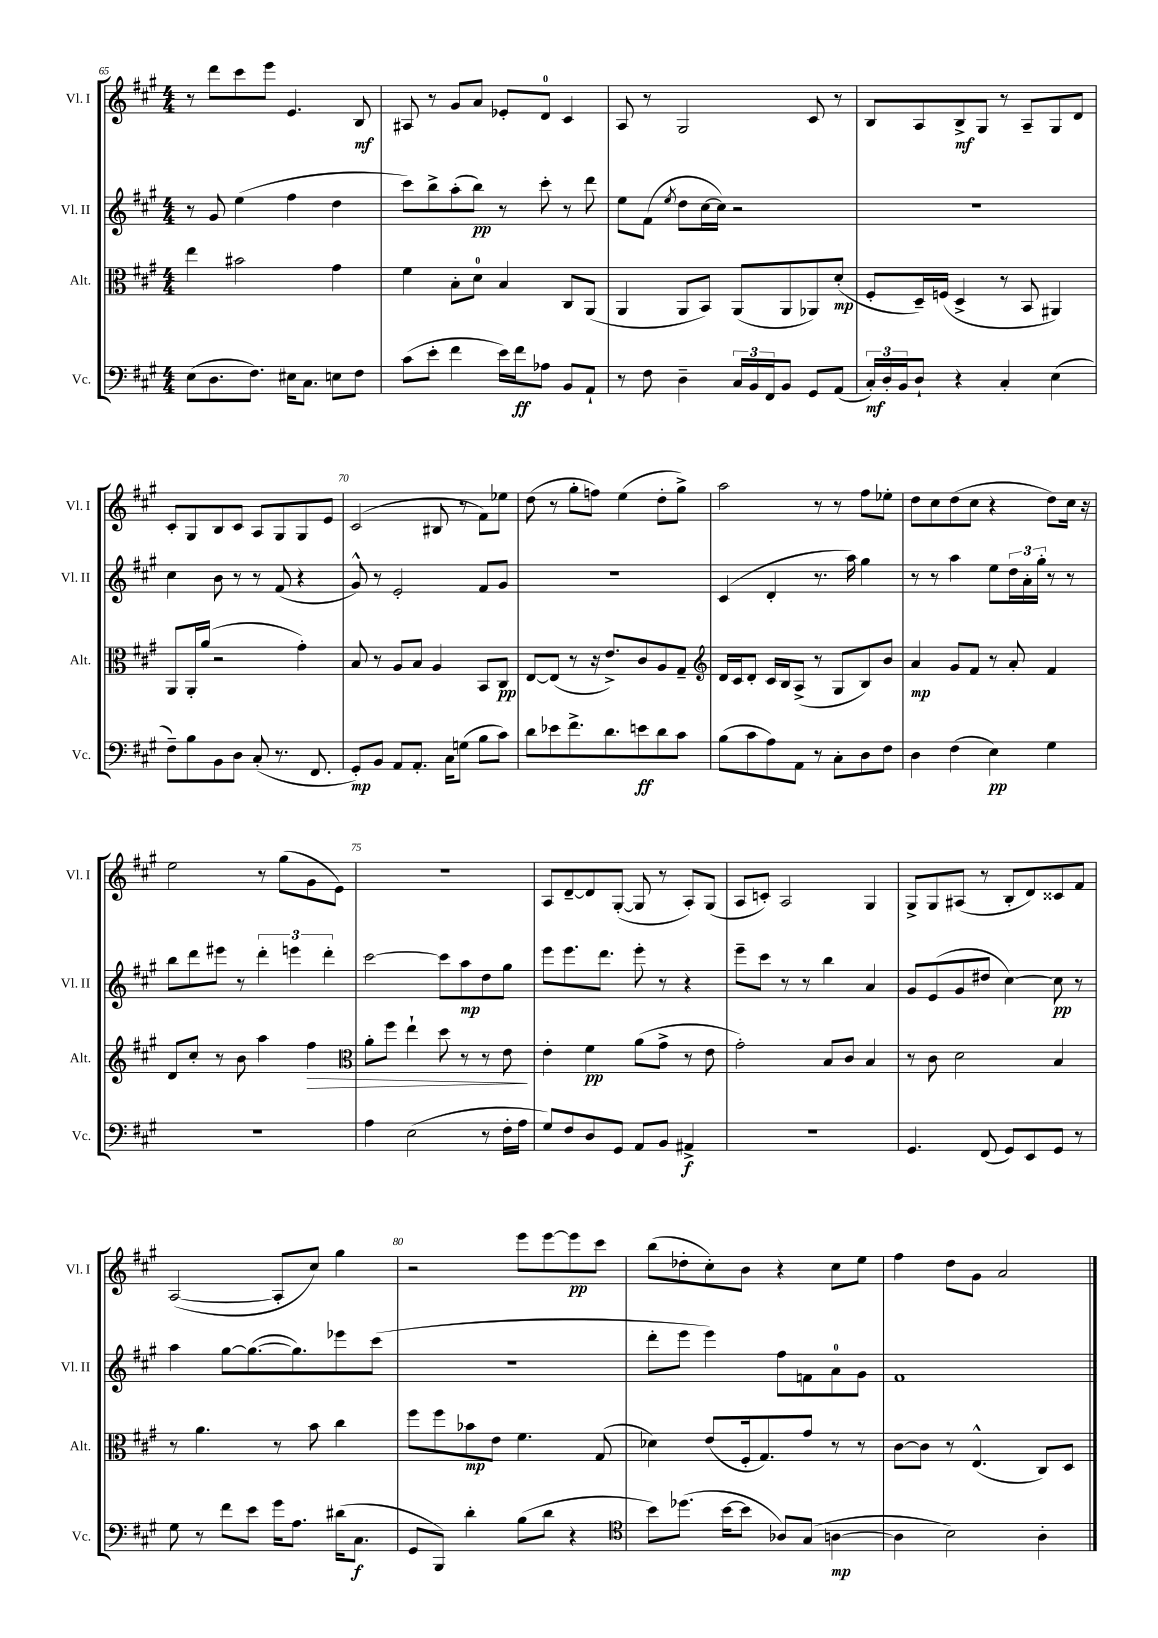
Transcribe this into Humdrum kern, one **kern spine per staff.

**kern	**dynam	**kern	**dynam	**kern	**dynam	**kern	**dynam
*part4	*part4	*part3	*part3	*part2	*part2	*part1	*part1
*staff4	*staff4	*staff3	*staff3	*staff2	*staff2	*staff1	*staff1
*I"Vc.	*	*I"Alt.	*	*I"Vl. II	*	*I"Vl. I	*
*I'Vc.	*	*I'Alt.	*	*I'Vl. II	*	*I'Vl. I	*
*clefF4	*	*clefC3	*	*clefG2	*	*clefG2	*
*k[f#c#g#]	*	*k[f#c#g#]	*	*k[f#c#g#]	*	*k[f#c#g#]	*
*M4/4	*	*M4/4	*	*M4/4	*	*M4/4	*
=65	=65	=65	=65	=65	=65	=65	=65
(8E\L	.	4ee\	.	8r	.	8r	.
8.D\	.	.	.	8g#/	.	8ddd\L	.
.	.	2b#X\	.	(4ee\	.	8ccc#\	.
8.F#\J)	.	.	.	.	.	.	.
.	.	.	.	.	.	8eee\J	.
16E#X\KL	.	.	.	4ff#\	.	4.e/	.
8.C#\J	.	.	.	.	.	.	.
8En\L	.	4g#\	.	4dd\	.	.	.
8F#\J	.	.	.	.	.	8B/	mf
=66	=66	=66	=66	=66	=66	=66	=66
(8c#\L	.	4f#\	.	8ccc#\L)	.	8A#X/	.
8e'\J	.	.	.	8bb^\	.	8r	.
4f#\	.	8B'\L	.	(8aa'\	.	8g#/L	.
.	.	8d\J	.	8bb\J)	pp	8a/J	.
16e\LL)	.	4B/	.	8r	.	8e-X'/L	.
16f#\J	ff	.	.	.	.	.	.
8A-X\J	.	.	.	8ccc#'\	.	8d/J	.
8BB/L	.	8C#/L	.	8r	.	4c#/	.
8AA`/J	.	(8AA/J	.	8ddd\	.	.	.
=67	=67	=67	=67	=67	=67	=67	=67
8r	.	4AA/	.	8ee\L	.	8A/	.
8F#\	.	.	.	(8f#\J	.	8r	.
.	.	.	.	8qee/	.	.	.
4D~\	.	8AA/L	.	8dd\L	.	2G#/	.
.	.	8BB/J)	.	[16cc#\L	.	.	.
.	.	.	.	16cc#\JJ])	.	.	.
24C#/LL	.	(8AA/L	.	2r	.	.	.
24BB/	.	.	.	.	.	.	.
24FF#/J	.	.	.	.	.	.	.
8BB/J	.	8AA/	.	.	.	.	.
8GG#/L	.	8AA-X/)	.	.	.	8c#/	.
(8AA/J	.	(8d'/J	mp	.	.	8r	.
=68	=68	=68	=68	=68	=68	=68	=68
24C#'/LL)	mf	8F#'/L	.	1r	.	8B/L	.
24D'/	.	.	.	.	.	.	.
24BB/J	.	.	.	.	.	.	.
8D`/J	.	16D~/L)	.	.	.	8A/	.
.	.	(16Fn/JJ	.	.	.	.	.
4r	.	4D^/	.	.	.	8B^/	mf
.	.	.	.	.	.	8G#/J	.
4C#'/	.	8r	.	.	.	8r	.
.	.	8BB/	.	.	.	8A~/L	.
(4E\	.	4AA#X/)	.	.	.	8G#/	.
.	.	.	.	.	.	8d/J	.
!!LO:LB:g=z
=69	=69	=69	=69	=69	=69	=69	=69
8F#~\L)	.	8AA/L	.	4cc#\	.	8c#'/L	.
8B\	.	16AA'/L	.	.	.	8G#/	.
.	.	(16a/JJ	.	.	.	.	.
8BB\	.	2r	.	8b\	.	8B/	.
8D\J	.	.	.	8r	.	8c#/J	.
(8C#'/	.	.	.	8r	.	8A/L	.
8.r	.	.	.	(8f#/	.	8G#/	.
.	.	4g#'\)	.	4r	.	8G#/	.
8.FF#/	.	.	.	.	.	.	.
.	.	.	.	.	.	8e/J	.
=70	=70	=70	=70	=70	=70	=70	=70
8GG#'/L)	mp	8B/	.	8g#^^/)	.	(2c#/	.
8BB/J	.	8r	.	8r	.	.	.
8AA/L	.	8A/L	.	2e'/	.	.	.
8.AA'/J	.	8B/J	.	.	.	.	.
.	.	4A/	.	.	.	8B#X/	.
16C#\KL	.	.	.	.	.	.	.
(8Gn\J	.	.	.	.	.	8r	.
8B\L	.	8BB/L	.	8f#/L	.	8f#\L)	.
8c#\J)	.	8C#/J	pp	8g#/J	.	8ee-X\J	.
=71	=71	=71	=71	=71	=71	=71	=71
8d\L	.	[8E/L	.	1r	.	(8dd\	.
8e-X\	.	(8E/J]	.	.	.	8r	.
8.f#^\	.	8r	.	.	.	8gg#'\L	.
.	.	16r	.	.	.	8ffn\J)	.
8.d\	.	8.e^/L)	.	.	.	.	.
.	.	.	.	.	.	(4ee\	.
8en\	ff	8c#/	.	.	.	.	.
8d\	.	8A/	.	.	.	8dd'\L	.
8c#\J	.	8G#~/J	.	.	.	8gg#^\J)	.
=72	=72	=72	=72	=72	=72	=72	=72
*	*	*clefG2	*	*	*	*	*
(8B\L	.	16d/LL	.	(4c#/	.	2aa\	.
.	.	16c#/J	.	.	.	.	.
8c#\	.	8d'/J	.	.	.	.	.
8A\)	.	16c#/LL	.	4d'/	.	.	.
.	.	16B/J	.	.	.	.	.
8AA\J	.	(8A^/J	.	.	.	.	.
8r	.	8r	.	8.r	.	8r	.
8C#'\L	.	8G#/L	.	.	.	8r	.
.	.	.	.	16aa\)	.	.	.
8D\	.	8B/)	.	4gg#\	.	8ff#\L	.
8F#\J	.	8b/J	.	.	.	8ee-X'\J	.
=73	=73	=73	=73	=73	=73	=73	=73
4D\	.	4a/	mp	8r	.	8dd\L	.
.	.	.	.	8r	.	8cc#\	.
(4F#\	.	8g#/L	.	4aa\	.	(8dd\	.
.	.	8f#/J	.	.	.	8cc#\J	.
4E\)	pp	8r	.	8ee\L	.	4r	.
.	.	8a'/	.	24dd\L	.	.	.
.	.	.	.	24a'\	.	.	.
.	.	.	.	24gg#'\JJ	.	.	.
4G#\	.	4f#/	.	8r	.	8dd\L)	.
.	.	.	.	8r	.	16cc#\Jk	.
.	.	.	.	.	.	16r	.
!!LO:LB:g=z
=74	=74	=74	=74	=74	=74	=74	=74
1r	.	8d/L	.	8bb\L	.	2ee\	.
.	.	8cc#'/J	.	8ddd\	.	.	.
.	.	8r	.	8eee#X\J	.	.	.
.	.	8b\	.	8r	.	.	.
.	.	4aa\	.	6ddd'\	.	8r	.
.	.	.	.	.	.	(8gg#\L	.
.	.	.	.	6eeen\	.	.	.
!	!	!	!LO:HP:b	!	!	!	!
.	.	4ff#\	>	.	.	8g#\	.
.	.	.	.	6ddd'\	.	.	.
.	.	.	.	.	.	8e\J)	.
=75	=75	=75	=75	=75	=75	=75	=75
*	*	*clefC3	*	*	*	*	*
4A\	.	8a'\L	.	[2ccc#\	.	1r	.
.	.	8ff#\J	.	.	.	.	.
(2E\	.	4ee`\	.	.	.	.	.
.	.	8dd\	.	8ccc#\L]	.	.	.
.	.	8r	.	8aa\	mp	.	.
8r	.	8r	.	8dd\	.	.	.
16F#'\LL	.	8e\	.	8gg#\J	.	.	.
16A\JJ	.	.	.	.	.	.	.
.	.	.	]	.	.	.	.
=76	=76	=76	=76	=76	=76	=76	=76
8G#/L)	.	4e'\	.	8eee\L	.	8A/L	.
8F#/	.	.	.	8.eee\	.	[8d~/	.
8D/	.	4f#\	pp	.	.	8d/]	.
.	.	.	.	8.ddd\J	.	.	.
8GG#/J	.	.	.	.	.	([8G#'/J	.
8AA/L	.	(8a\L	.	8eee'\	.	8G#/]	.
8BB/J	.	8g#^\J	.	8r	.	8r	.
4AA#X^/	f	8r	.	4r	.	8A'/L)	.
.	.	8e\	.	.	.	(8G#/J	.
=77	=77	=77	=77	=77	=77	=77	=77
1r	.	2g#'\)	.	8eee~\L	.	8A/L	.
.	.	.	.	8ccc#\J	.	8cn'/J)	.
.	.	.	.	8r	.	2A/	.
.	.	.	.	8r	.	.	.
.	.	8B/L	.	4bb\	.	.	.
.	.	8c#/J	.	.	.	.	.
.	.	4B/	.	4a/	.	4G#/	.
=78	=78	=78	=78	=78	=78	=78	=78
4.GG#/	.	8r	.	8g#/L	.	8G#^/L	.
.	.	8c#\	.	(8e/	.	8G#/	.
.	.	2d\	.	8g#/	.	(8A#X/J	.
(8FF#/	.	.	.	8dd#X/J	.	8r	.
8GG#/L)	.	.	.	[4cc#\)	.	8B'/L	.
8EE/	.	.	.	.	.	8d/)	.
8GG#/J	.	4B/	.	8cc#\]	pp	8c##X/	.
8r	.	.	.	8r	.	8f#/J	.
!!LO:LB:g=z
=79	=79	=79	=79	=79	=79	=79	=79
8G#\	.	8r	.	4aa\	.	([2A/	.
8r	.	4.a\	.	.	.	.	.
8f#\L	.	.	.	[8gg#\L	.	.	.
8e\J	.	.	.	(8.gg#\_	.	.	.
16g#\KL	.	8r	.	.	.	8A'/L]	.
8.A\J	.	.	.	8.gg#\])	.	.	.
.	.	8b\	.	.	.	8cc#/J)	.
(16d#X\KL	.	4cc#\	.	8eee-X\	.	4gg#\	.
8.C#\J	f	.	.	.	.	.	.
.	.	.	.	(8ccc#\J	.	.	.
=80	=80	=80	=80	=80	=80	=80	=80
8GG#/L	.	8ff#\L	.	1r	.	2r	.
8BBB/J)	.	8ff#\	.	.	.	.	.
4d'\	.	8b-X\	mp	.	.	.	.
.	.	8e\J	.	.	.	.	.
(8B\L	.	4.f#\	.	.	.	8eee\L	.
8d\J	.	.	.	.	.	[8eee\	.
4r	.	.	.	.	.	8eee\]	pp
.	.	(8G#/	.	.	.	8ccc#\J	.
=81	=81	=81	=81	=81	=81	=81	=81
*clefC4	*	*	*	*	*	*	*
8b\L)	.	4d-X\)	.	8ddd'\L	.	(8bb\L	.
(8.dd-X\J	.	.	.	8eee\J	.	8dd-X'\	.
.	.	(8e/L	.	4eee\)	.	8cc#'\)	.
[16b\KL	.	.	.	.	.	.	.
8b\J]	.	16F#'/k	.	.	.	8b\J	.
.	.	8.G#/)	.	.	.	.	.
8A-X/L)	.	.	.	8ff#\L	.	4r	.
(8G#/J	.	8g#/J	.	8fn\	.	.	.
[4An\	mp	8r	.	8a\	.	8cc#\L	.
.	.	8r	.	8g#\J	.	8ee\J	.
=82	=82	=82	=82	=82	=82	=82	=82
4A\]	.	[8c#\L	.	1f#	.	4ff#\	.
.	.	8c#\J]	.	.	.	.	.
2B\)	.	8r	.	.	.	8dd\L	.
.	.	(4.E^^/	.	.	.	8g#\J	.
.	.	.	.	.	.	2a/	.
4A'\	.	8C#/L)	.	.	.	.	.
.	.	8D/J	.	.	.	.	.
==	==	==	==	==	==	==	==
*-	*-	*-	*-	*-	*-	*-	*-
